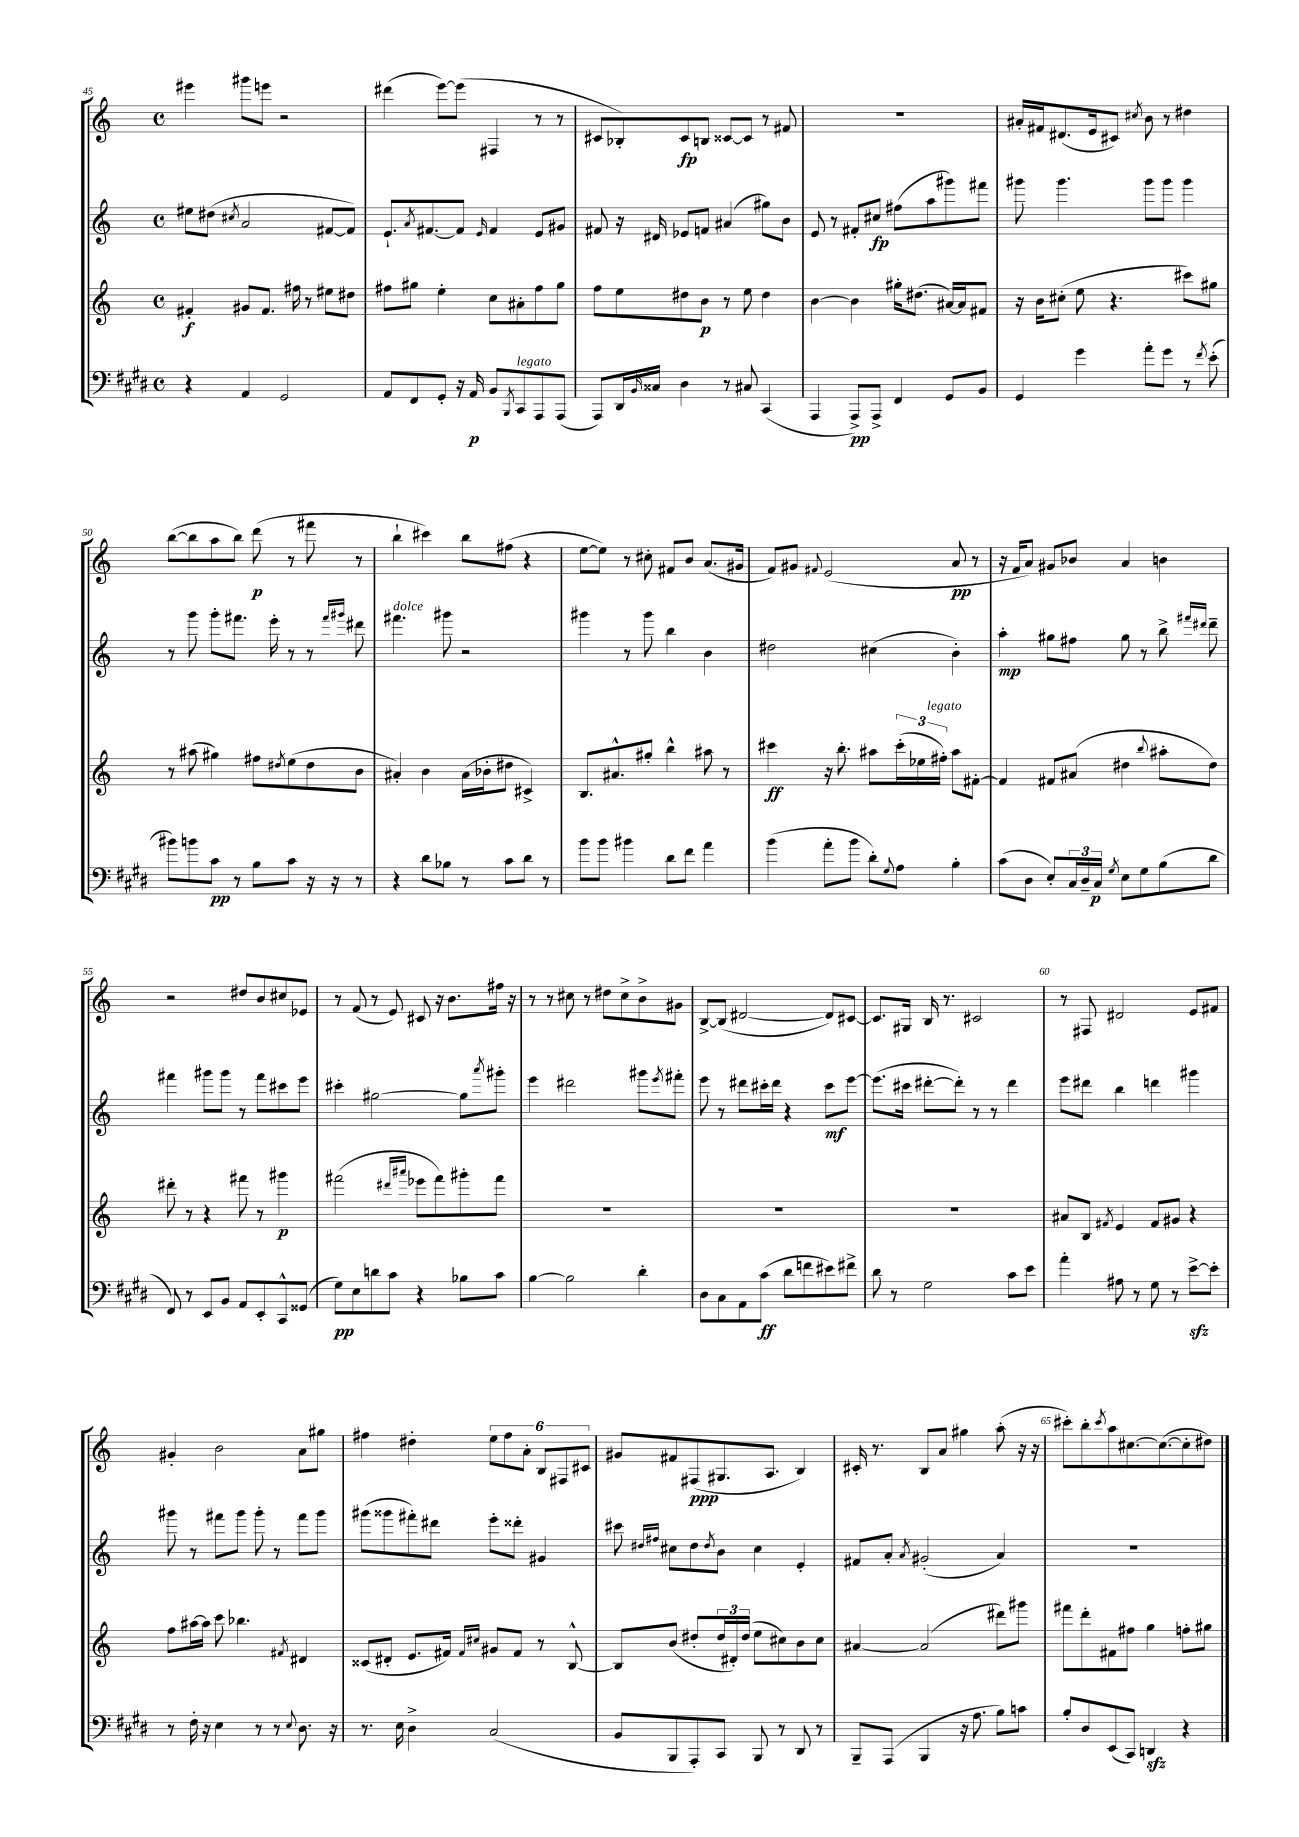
<<
\new StaffGroup <<
\new Staff = "s0" {
    \clef treble \key c \major \defaultTimeSignature \time 4/4
    eis'''4 gis'''8 e'''8 r2 |
    dis'''4( e'''8~) e'''8( fis4 r8 r8 |
    cis'8 bes8-.) cis'8\fp b8 cisis'8~ cisis'8 r8 fis'8 |
    R1 |
    ais'16-. fis'16 dis'8.( e'16 cis'8) \acciaccatura { cis''8 } b'8 r8 dis''4 |
    b''8~( b''8 a''8 b''8) d'''8\p( r8 fis'''8 r8 |
    b''4-! cis'''4) b''8 fis''8( r4 |
    e''8~ e''8) r8 cis''8-. fis'8 b'8 a'8.( gis'16 |
    f'8) gis'8 \appoggiatura { fis'8 } e'2( a'8\pp r8 |
    r16 f'16 a'8) gis'8 bes'8 a'4 b'4 |
    r2 dis''8 b'8 cis''8 ees'8 |
    r8 f'8( r8 e'8) cis'8 r16 b'8. fis''16 r16 |
    r8 r8 cis''8 r8 dis''8 cis''8-> b'8-> gis'8 |
    b8~-> b8( dis'2~ dis'8) cis'8~ |
    cis'8. gis16 b16 r8. cis'2 |
    r8 fis8 dis'2 e'8 fis'8 |
    gis'4-. b'2 a'8 gis''8 |
    fis''4 dis''4-. \tuplet 6/4 { e''8 fis''8 a'8-. b8 fis8 cis'8 } |
    gis'8 fis'8 fis8\ppp( gis8. a8. b4) |
    cis'16-. r8. b8 a'8 gis''4 a''8-.( r16 r16 |
    cis'''8-.) b''8-. \acciaccatura { cis'''8 } a''8 cis''8.~ cis''8.~( cis''8-. dis''8) \bar "|." |
}
\new Staff = "s1" {
    \clef treble \key c \major \defaultTimeSignature \time 4/4
    eis''8 dis''8( \acciaccatura { cis''8 } a'2 fis'8~ fis'8) |
    e'8.-! \acciaccatura { a'8 } fis'8.~ fis'8 \grace { e'16 } fis'4 e'8 gis'8 |
    fis'8 r16 dis'16 ees'8 f'8 ais'4( gis''8) b'8 |
    e'8 r8 fis'8-. cis''8\fp fis''8( a''8 gis'''8) fis'''8 |
    gis'''8 gis'''4. gis'''8 gis'''8 gis'''4 |
    r8 g'''8 g'''8-. fis'''8. e'''16-. r8 r8 \grace { fis'''16 gis'''16 } dis'''8 |
    fis'''4.^\markup { \italic "dolce" } gis'''8 r2 |
    gis'''4 r8 gis'''8 b''4 b'4 |
    dis''2 cis''4( b'4-.) |
    a''4-.\mp gis''8 fis''8 gis''8 r8 b''8-> \grace { fis'''16 dis'''16 } dis'''8-- |
    fis'''4 gis'''8 gis'''8 r8 fis'''8 cis'''8 e'''8 |
    cis'''4-. gis''2~ gis''8 \acciaccatura { a'''8 } gis'''8-. |
    e'''4 dis'''2 gis'''8 \acciaccatura { e'''8 } fis'''8-. |
    e'''8 r8 dis'''8 cis'''16-. dis'''16 r4 cis'''8\mf e'''8~ |
    e'''8.( cis'''16 dis'''8~-. dis'''8-.) r8 r8 dis'''4 |
    e'''8 dis'''8 b''4 d'''4 gis'''4 |
    gis'''8 r8 fis'''8 gis'''8 gis'''8-. r8 fis'''8 gis'''8 |
    gis'''8( gisis'''8 fis'''8-.) dis'''8 e'''8-. disis'''8-. gis'4 |
    cis'''8 \grace { dis''16 fis''16 } cis''8 dis''8 \acciaccatura { dis''8 } b'8 cis''4 e'4-. |
    fis'8 a'8-. \acciaccatura { a'8 } gis'2-.( a'4) |
    R1 \bar "|." |
}
\new Staff = "s2" {
    \clef treble \key c \major \defaultTimeSignature \time 4/4
    fis'4-.\f gis'8 fis'8. fis''16 r8 eis''8 dis''8 |
    fis''8 gis''8 e''4-. c''8 ais'8-. fis''8 gis''8 |
    f''8 e''8 dis''8 b'8\p r8 e''8 dis''4 |
    b'4~ b'4 gis''16-. dis''8.( ais'16~) ais'16 fis'8 |
    r16 b'16 cis''8-.( e''8 r4. cis'''8) gis''8 |
    r8 ais''8( gis''4) fis''8 \acciaccatura { dis''8 } e''8( dis''8 b'8 |
    ais'4-.) b'4 ais'16( bes'16-. dis''8 cis'4->) |
    b8. ais'8.-^ gis''8-. b''4-^ ais''8 r8 |
    cis'''4\ff r16 b''8.-. ais''8 \tuplet 3/2 { cis'''16-.( ees''16 fis''16-.^\markup { \italic "legato" }) } ais''8 fis'8~-. |
    fis'4 fis'8 ais'8( dis''4 \appoggiatura { b''8 } ais''8-. dis''8) |
    dis'''8-. r8 r4 fis'''8 r8 gis'''4\p |
    fis'''2( \grace { dis'''16 ais'''16 } ees'''8 fis'''8) gis'''8-. fis'''8 |
    R1 |
    R1 |
    R1 |
    ais'8 b8 \acciaccatura { fis'8 } e'4 fis'8 gis'8 r4 |
    f''8 ais''16~ ais''16 c'''8 bes''4. \acciaccatura { fis'8 } dis'4 |
    cisis'8( dis'8-. e'8. fis'16) \grace { fis'16 cis''16 } gis'8 fis'8 r8 b8~-^ |
    b8 b'8( dis''8-. \tuplet 3/2 { dis''16 dis'16-.) dis''16( } e''8 cis''8) b'8 cis''8 |
    ais'4~ ais'2( dis'''8) gis'''8 |
    fis'''8 d'''8-. fis'8 fis''8 g''4 f''8-. gis''8 \bar "|." |
}
\new Staff = "s3" {
    \clef bass \key e \major \defaultTimeSignature \time 4/4
    r4 a,4 gis,2 |
    a,8 fis,8 gis,8-. r16 a,16\p b,8 \acciaccatura { b,,8 } cis,8^\markup { \italic "legato" } a,,8 a,,8( |
    a,,8) dis,16 \grace { b,16 } cisis16 dis4 r8 cis8 cis,4( |
    a,,4 a,,8->\pp) a,,8-> fis,4 gis,8 b,8 |
    gis,4 gis'4 a'8-. gis'8 r8 \acciaccatura { fis'8 } e'8-.( |
    bis'8) b'8 cis'8\pp r8 b8 cis'8 r16 r16 r8 |
    r4 dis'8 bes8 r8 cis'8 dis'8 r8 |
    b'8 b'8 bis'4 dis'8 fis'8 a'4 |
    b'4( a'8-. b'8 dis'8-.) \appoggiatura { gis8 } a8 b4-. |
    cis'8( dis8 e8-.) \tuplet 3/2 { cis16 dis16-- cis16\p } \acciaccatura { gis8 } e8 gis8 b8( dis'8 |
    fis,8) r8 e,8 b,8 a,8 e,8-. cis,8-^ gisis,8( |
    gis8\pp) e8 d'8 cis'8 r4 bes8 cis'8 |
    b4~ b2 dis'4-. |
    dis8 cis8 a,8 cis'8\ff( dis'8 f'8 eis'8) fis'8-> |
    dis'8 r8 gis2 cis'8 e'8 |
    a'4-. ais8 r8 gis8 r8 e'8~->\sfz e'8-. |
    r8 fis16-. r16 e4 r8 r8 \appoggiatura { e8 } dis8. r16 |
    r8. e16 dis4-> cis2( |
    b,8 b,,8 a,,8-.) cis,8 b,,8 r8 dis,8 r8 |
    b,,8-- a,,8( b,,4 r16 a8. b8) c'8 |
    b8-. dis8 e,8( cis,8) d,4\sfz r4 \bar "|." |
}
>>
>>
\layout { \context { \Score currentBarNumber = #45 \override BarNumber.break-visibility = ##(#f #t #t) barNumberVisibility = #(every-nth-bar-number-visible 5) } }
